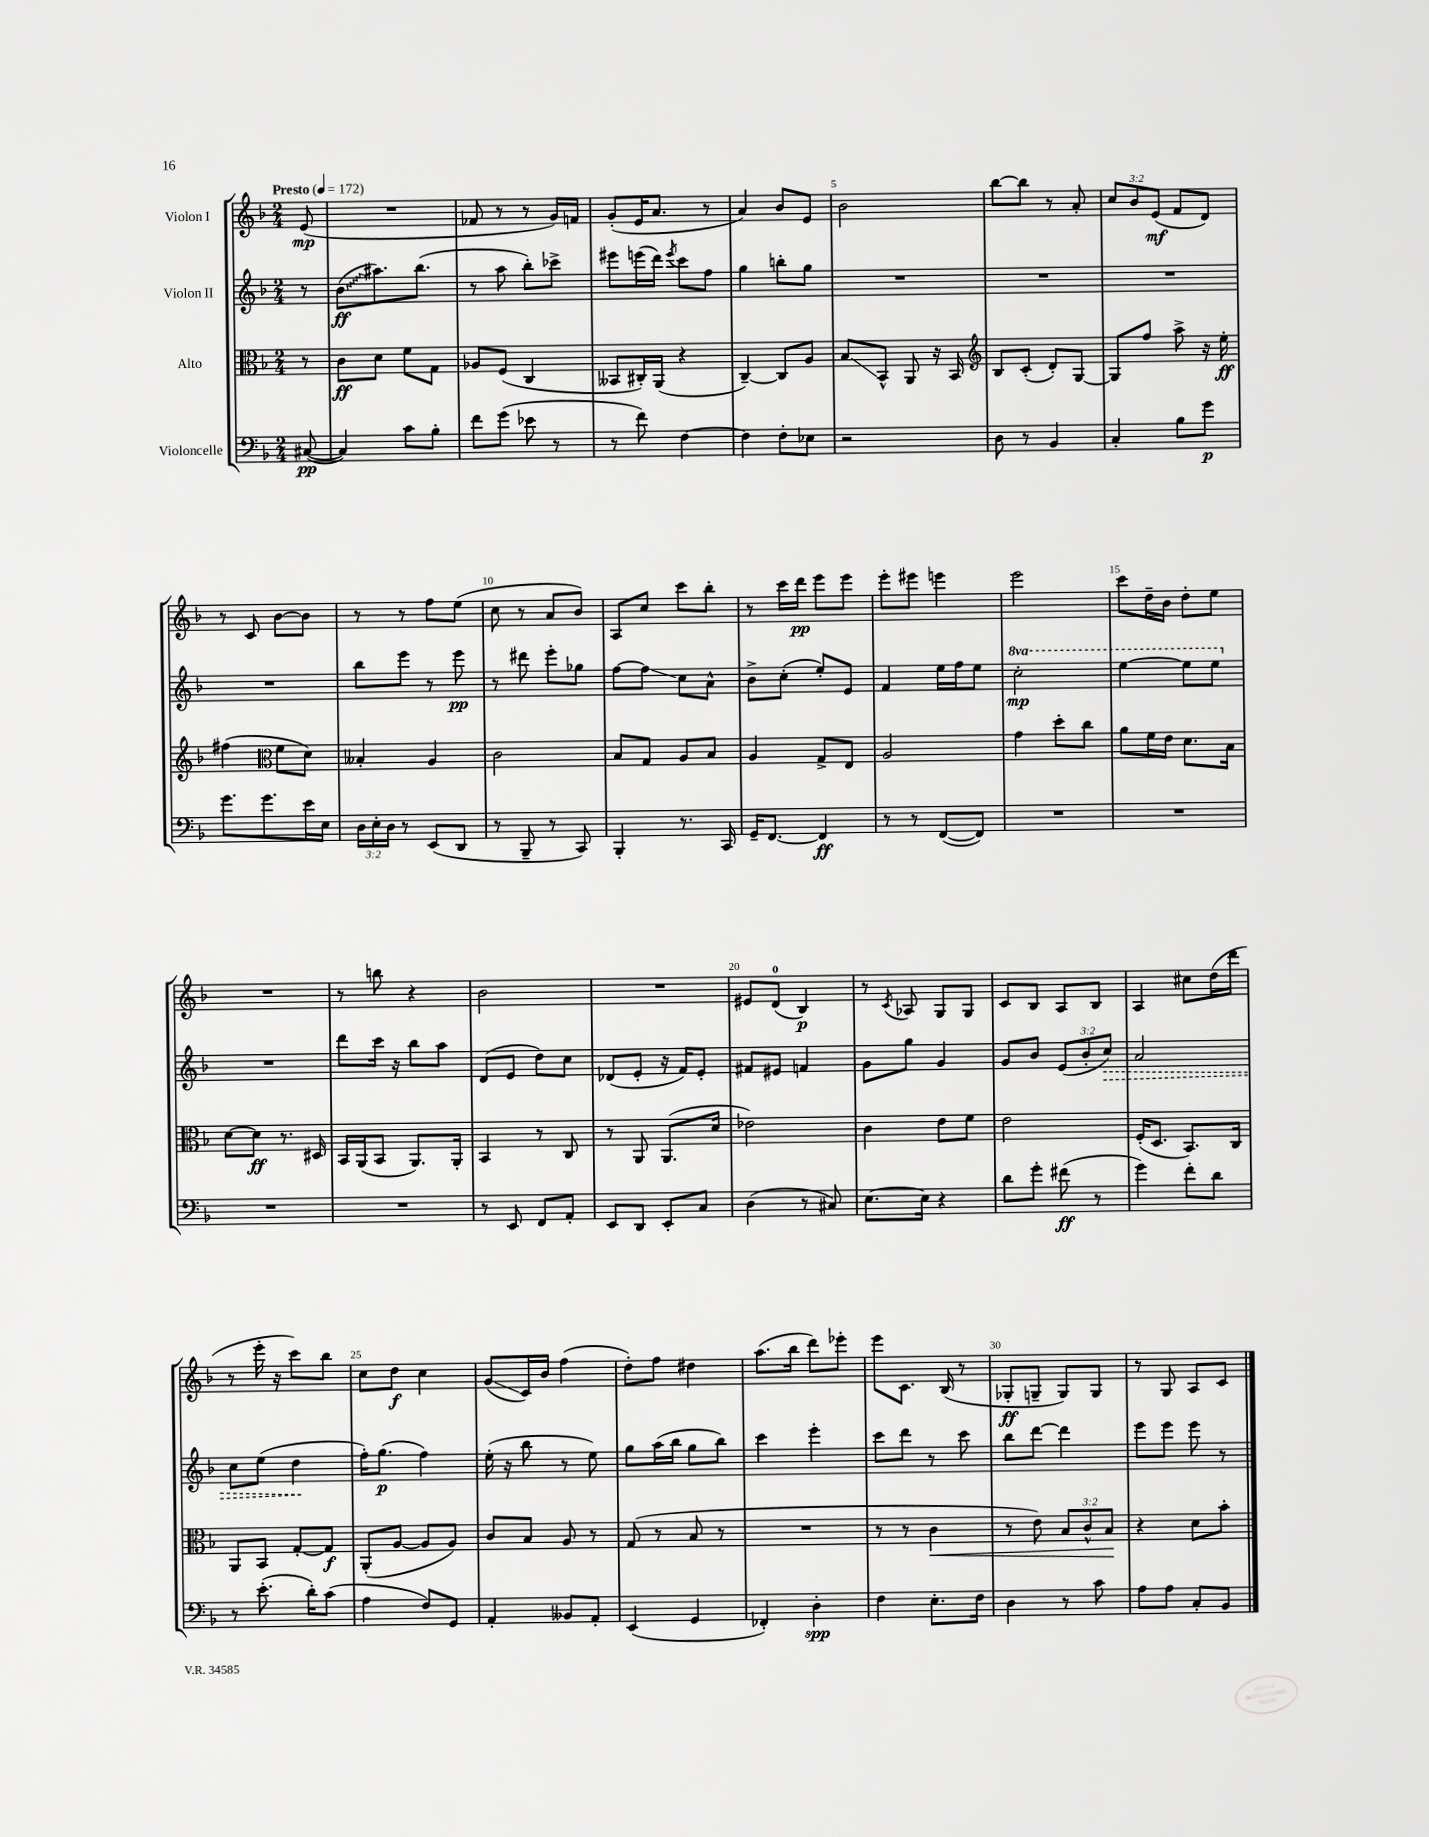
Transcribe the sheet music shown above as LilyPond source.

<<
\new StaffGroup <<
\new Staff = "s0" \with { instrumentName = "Violon I" } {
    \clef treble \key f \major \numericTimeSignature \time 2/4 \override Staff.TupletNumber.text = #tuplet-number::calc-fraction-text \partial 8 \tempo "Presto" 4 = 172
    e'8\mp( |
    R2 |
    fes'8 r8 r8 g'16) f'16 |
    g'8-.( e'16 a'8. r8 |
    a'4) bes'8 e'8 |
    bes'2 |
    bes''8~ bes''8 r8 a'8-. |
    \tuplet 3/2 { c''8 bes'8 e'8\mf( } f'8 d'8) |
    r8 c'8 bes'8~ bes'8 |
    r8 r8 f''8 e''8( |
    c''8 r8 a'8 bes'8) |
    a8 c''8 c'''8 bes''8-. |
    r8 c'''16 d'''16\pp e'''8 e'''8 |
    e'''8-. eis'''8 e'''4 |
    e'''2 |
    c'''8 d''16-- bes'16 d''8-. e''8 |
    R2 |
    r8 b''8 r4 |
    bes'2 |
    R2 |
    eis'8 d'8-0( bes4\p) |
    r8 \acciaccatura { c'8 } aes8 g8 g8 |
    c'8 bes8 a8 bes8 |
    a4 cis''8 d''16( d'''16 |
    r8 e'''16-. r16 c'''8) bes''8 |
    c''8 d''8\f c''4 |
    g'8\glissando( c'16) bes'16 f''4( |
    d''8-.) f''8 dis''4 |
    a''8.( bes''16 d'''8) ees'''8-. |
    e'''8 c'8. bes16( r8 |
    ges8-.\ff g8-- g8) g8 |
    r8 g8 a8 c'8 \bar "|." |
}
\new Staff = "s1" \with { instrumentName = "Violon II" } {
    \clef treble \key f \major \numericTimeSignature \time 2/4 \override Staff.TupletNumber.text = #tuplet-number::calc-fraction-text \set Staff.ottavationMarkups = #ottavation-simple-ordinals \partial 8
    r8 |
    \once \override Glissando.style = #'zigzag bes'8\glissando\ff( ais''8.) bes''8.( |
    r8 a''8 bes''8-.) ces'''8-> |
    eis'''8 e'''16( d'''16) \acciaccatura { e'''8 } c'''8 f''8 |
    g''4 b''8-. g''8 |
    R2 |
    R2 |
    R2 |
    R2 |
    bes''8 e'''8 r8 e'''8\pp |
    r8 dis'''8 e'''8-. ges''8 |
    f''8~ f''8\glissando c''8 a'8-^ |
    bes'8-> c''8-.( e''8-.) e'8 |
    f'4 e''16 f''16 e''8 |
    \ottava #1 c'''2-.\mp |
    e'''4~ e'''8 e'''8 \ottava #0 |
    R2 |
    d'''8 c'''16 r16 bes''8 a''8 |
    d'8( e'8 d''8) c''8 |
    des'8( e'8-. r16 f'16) e'8-. |
    fis'8 eis'8 f'4 |
    g'8 g''8 g'4 |
    g'8 bes'8 \tuplet 3/2 { e'8( bes'8-. \once \override Hairpin.style = #'dashed-line c''8\>) } |
    a'2 |
    c''8 e''8( d''4\! |
    f''16-.) g''8.\p( f''4) |
    e''16-.( r16 bes''8 r8 e''8) |
    g''8 a''16( bes''16 g''8 bes''8) |
    c'''4 e'''4-. |
    c'''8 d'''8 r8 c'''8 |
    bes''8 d'''8~ d'''4 |
    e'''8 e'''8 e'''8 r8 \bar "|." |
}
\new Staff = "s2" \with { instrumentName = "Alto" } {
    \clef alto \key f \major \numericTimeSignature \time 2/4 \override Staff.TupletNumber.text = #tuplet-number::calc-fraction-text \partial 8
    r8 |
    c'8\ff d'8 f'8 g8 |
    aes8 f8( c4 |
    beses,8 cis16-.) a,16( r4 |
    c4~--) c8 a8 |
    bes8\glissando bes,8-^ a,8 r16 bes,16 |
    \clef treble bes8 c'8-.( d'8-.) g8~ |
    g8 f''8 a''8-> r16 e''16-.\ff |
    fis''4( \clef alto f'8 d'8) |
    beses4-. a4 |
    c'2 |
    bes8 g8 a8 bes8 |
    a4 g8-> e8 |
    a2 |
    g'4 d''8-. c''8 |
    a'8 f'16 e'16 d'8. bes16 |
    d'8~ d'8\ff r8. dis16 |
    bes,16 a,16( bes,8 a,8.) a,16-. |
    bes,4 r8 c8 |
    r8 a,8 a,8.( d'16 |
    ees'2) |
    c'4 e'8 f'8 |
    e'2 |
    f16-.( d8. bes,8.) c16 |
    a,8 bes,8 g8~-. g8\f |
    a,8-.( a8~ a8 a8) |
    c'8 bes8 a8 r8 |
    g8( r8 bes8 r8 |
    R2 |
    r8 r8 c'4\< |
    r8 e'8) \tuplet 3/2 { bes8 c'8-^ bes8\! } |
    r4 d'8 bes'8-. \bar "|." |
}
\new Staff = "s3" \with { instrumentName = "Violoncelle" } {
    \clef bass \key f \major \numericTimeSignature \time 2/4 \override Staff.TupletNumber.text = #tuplet-number::calc-fraction-text \partial 8
    cis8~\pp( |
    cis4) c'8 bes8-. |
    f'8 g'8( ees'8 r8 |
    r8 f'8) f4~ |
    f4 f8-. ees8 |
    r2 |
    d8 r8 bes,4 |
    c4-. bes8 g'8\p |
    g'8. g'8. e'16 e16 |
    \tuplet 3/2 { d16 e16-. d16 } r8 e,8( d,8 |
    r8 bes,,8-- r8 c,8) |
    bes,,4-. r8. c,16 |
    g,16-- f,8.~ f,4\ff |
    r8 r8 f,8~( f,8) |
    R2 |
    R2 |
    R2 |
    R2 |
    r8 e,8 f,8 a,8-. |
    e,8 d,8 e,8-. c8 |
    d4( r8 cis8) |
    e8.~ e16 r4 |
    d'8 g'8-. fis'8\ff( r8 |
    g'4) f'8-. d'8 |
    r8 e'8.-.( d'16-.) c'8( |
    a4 f8) g,8 |
    a,4-. beses,8 a,8-. |
    e,4( g,4 |
    fes,4-.) d4-.\spp |
    f4 e8.-. f16 |
    d4 r8 c'8 |
    a8 a8 c8-. bes,8 \bar "|." |
}
>>
>>
\layout { \context { \Score \override BarNumber.break-visibility = ##(#f #t #t) barNumberVisibility = #(every-nth-bar-number-visible 5) } }
